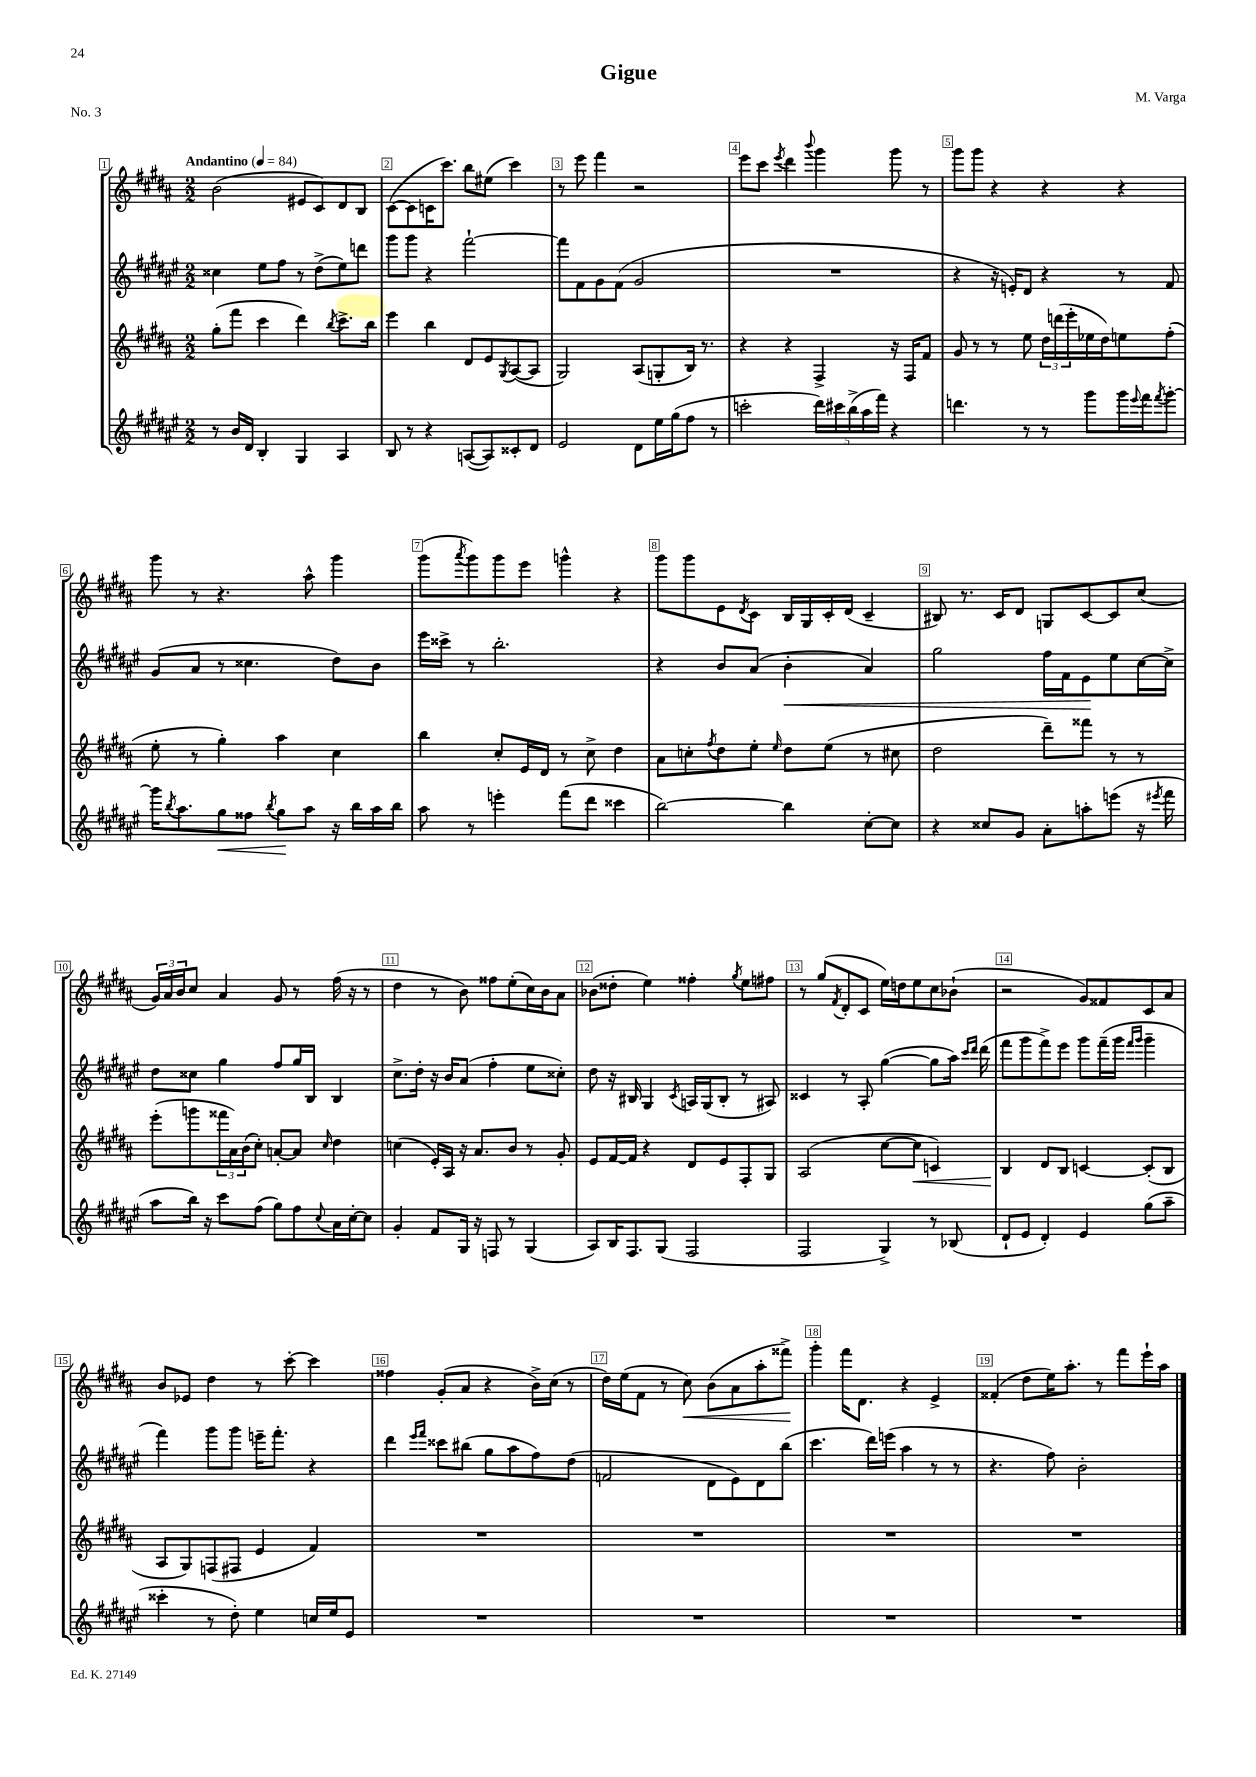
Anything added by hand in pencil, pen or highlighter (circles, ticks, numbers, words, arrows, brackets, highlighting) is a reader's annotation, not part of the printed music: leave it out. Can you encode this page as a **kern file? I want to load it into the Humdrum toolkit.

**kern	**dynam	**kern	**dynam	**kern	**dynam	**kern	**dynam
*part4	*part4	*part3	*part3	*part2	*part2	*part1	*part1
*staff4	*staff4	*staff3	*staff3	*staff2	*staff2	*staff1	*staff1
*clefG2	*	*clefG2	*	*clefG2	*	*clefG2	*
*k[f#c#g#d#a#e#]	*	*k[f#c#g#d#a#]	*	*k[f#c#g#d#a#e#]	*	*k[f#c#g#d#a#]	*
*M2/2	*	*M2/2	*	*M2/2	*	*M2/2	*
*MM84	*	*MM84	*	*MM84	*	*MM84	*
=1	=1	=1	=1	=1	=1	=1	=1
!	!	!	!	!	!	!LO:TX:a:B:t=Andantino	!
8r	.	(8gg#'\L	.	4cc##X\	.	(2b\	.
16b/LL	.	8fff#\J	.	.	.	.	.
16d#/JJ	.	.	.	.	.	.	.
4B'/	.	4ccc#\	.	8ee#\L	.	.	.
.	.	.	.	8ff#\J	.	.	.
4G#/	.	4ddd#\)	.	8r	.	8e#X/L	.
.	.	.	.	(8dd#^\L	.	8c#/)	.
.	.	8qbb/	.	.	.	.	.
4A#/	.	8.ccc#^\L	.	8ee#\)	.	8d#/	.
.	.	.	.	8dddn\J	.	8B/J	.
.	.	16bb\Jk	.	.	.	.	.
=2	=2	=2	=2	=2	=2	=2	=2
8B/	.	4eee\	.	8ggg#\L	.	([8c#\L	.
8r	.	.	.	8ggg#\J	.	8c#\]	.
4r	.	4bb\	.	4r	.	16cn\K	.
.	.	.	.	.	.	8.ccc#\J)	.
([8An/L	.	8d#/L	.	[2fff#`\	.	8bb\L	.
8A/])	.	8e/	.	.	.	(8ee#X\J	.
.	.	8qG#/	.	.	.	.	.
8c##X'/	.	([8A#/	.	.	.	4ccc#\)	.
8d#/J	.	8A#/J]	.	.	.	.	.
=3	=3	=3	=3	=3	=3	=3	=3
2e#/	.	2G#/)	.	8fff#\L]	.	8r	.
.	.	.	.	8f#\	.	8eee\	.
.	.	.	.	8g#\	.	4fff#\	.
.	.	.	.	(8f#\J	.	.	.
8d#\L	.	(8A#/L	.	2g#/	.	2r	.
16ee#\L	.	8Gn'/	.	.	.	.	.
(16gg#\J	.	.	.	.	.	.	.
8ff#\J	.	16B/Jk)	.	.	.	.	.
.	.	8.r	.	.	.	.	.
8r	.	.	.	.	.	.	.
=4	=4	=4	=4	=4	=4	=4	=4
2cccn'\	.	4r	.	1r	.	8eee\L	.
.	.	.	.	.	.	8ccc#\J	.
.	.	.	.	.	.	8qeee/	.
.	.	4r	.	.	.	4ddd#\	.
.	.	.	.	.	.	8qqbbb/	.
20ddd#\LL)	.	4F#^/	.	.	.	4ggg#\	.
20ccc#X\	.	.	.	.	.	.	.
(20bb^\	.	.	.	.	.	.	.
20aa#\	.	.	.	.	.	.	.
20fff#\JJ)	.	.	.	.	.	.	.
4r	.	16r	.	.	.	8ggg#\	.
.	.	16F#/KL	.	.	.	.	.
.	.	8f#/J	.	.	.	8r	.
=5	=5	=5	=5	=5	=5	=5	=5
4.dddn\	.	8g#/	.	4r	.	8ggg#\L	.
.	.	8r	.	.	.	8ggg#\J	.
.	.	8r	.	16r	.	4r	.
.	.	.	.	16en'/KL)	.	.	.
8r	.	8ee\	.	8d#/J	.	.	.
8r	.	24dd#\LL	.	4r	.	4r	.
.	.	(24dddn\	.	.	.	.	.
.	.	24eee'\	.	.	.	.	.
8ggg#\L	.	16ee-X\	.	.	.	.	.
.	.	16dd#\J)	.	.	.	.	.
16ggg#\L	.	8een\	.	8r	.	4r	.
8qqeee#/	.	.	.	.	.	.	.
16fff#\J	.	.	.	.	.	.	.
8qfff#/	.	.	.	.	.	.	.
[8ggg#'\J	.	(8ff#'\J	.	8f#/	.	.	.
!!LO:LB:g=z
=6	=6	=6	=6	=6	=6	=6	=6
16ggg#\KL]	.	8ee'\	.	(8g#/L	.	8ggg#\	.
8qbb/	.	.	.	.	.	.	.
8.aa#\	.	.	.	.	.	.	.
.	.	8r	.	8a#/J	.	8r	.
!	!LO:HP:b	!	!	!	!	!	!
8gg#\	<	4gg#'\)	.	8r	.	4.r	.
8ff##X\J	.	.	.	4.cc##X\	.	.	.
8qbb/	.	.	.	.	.	.	.
8gg#\L	.	4aa#\	.	.	.	.	.
8aa#\J	[	.	.	.	.	8aa#^^\	.
16r	.	4cc#\	.	8dd#\L)	.	4ggg#\	.
16bb\LL	.	.	.	.	.	.	.
16aa#\	.	.	.	8b\J	.	.	.
16bb\JJ	.	.	.	.	.	.	.
=7	=7	=7	=7	=7	=7	=7	=7
8aa#\	.	4bb\	.	16eee#\LL	.	(8ggg#\L	.
.	.	.	.	16ccc##X^\JJ	.	.	.
.	.	.	.	.	.	8qaaa#/	.
8r	.	.	.	8r	.	8ggg#\)	.
4eeen'\	.	8cc#'/L	.	2.bb'\	.	8ggg#\	.
.	.	16e/L	.	.	.	8eee\J	.
.	.	16d#/JJ	.	.	.	.	.
(8fff#\L	.	8r	.	.	.	4gggn^^\	.
8ddd#\J	.	8cc#^\	.	.	.	.	.
4ccc##X\	.	4dd#\	.	.	.	4r	.
=8	=8	=8	=8	=8	=8	=8	=8
[2bb\)	.	8a#\L	.	4r	.	8ggg#\L	.
.	.	8ccn'\	.	.	.	8ggg#\	.
.	.	8qff#/	.	.	.	.	.
.	.	8dd#\	.	8b/L	.	8e\	.
.	.	.	.	.	.	8qd#/	.
.	.	8ee'\J	.	(8a#/J	.	8c#\J	.
.	.	16qqee/	.	.	.	.	.
!	!	!	!	!	!LO:HP:b	!	!
4bb\]	.	8dd#\L	.	4b'\	<	16B/LL	.
.	.	.	.	.	.	16G#/	.
.	.	(8ee\J	.	.	.	16c#'/	.
.	.	.	.	.	.	(16d#/JJ	.
[8cc#'\L	.	8r	.	4a#/)	.	4c#~/	.
8cc#\J]	.	8cc#X\	.	.	.	.	.
=9	=9	=9	=9	=9	=9	=9	=9
4r	.	2dd#\	.	2gg#\	.	8B#X/)	.
.	.	.	.	.	.	8.r	.
8cc##X/L	.	.	.	.	.	.	.
.	.	.	.	.	.	16c#/KL	.
8g#/J	.	.	.	.	.	8d#/J	.
8a#'\L	.	8ddd#~\L)	.	16ff#\LL	.	8Gn/L	.
.	.	.	.	16f#\J	.	.	.
8aan'\	.	8fff##X\J	.	8e#\	.	[8c#/	.
(8eeen\J	.	8r	.	8ee#\	[	8c#/]	.
16r	.	8r	.	[16cc#\L	.	(8cc#/J	.
8qeee#X/	.	.	.	.	.	.	.
16fff#\	.	.	.	16cc#^\JJ]	.	.	.
!!LO:LB:g=z
=10	=10	=10	=10	=10	=10	=10	=10
8aa#\L	.	(8eee'\L	.	8dd#\L	.	24g#/LL)	.
.	.	.	.	.	.	24a#/	.
.	.	.	.	.	.	24b/J	.
16bb\Jk)	.	8gggn\	.	8cc##X\J	.	8cc#/J	.
16r	.	.	.	.	.	.	.
8ccc#\L	.	24fff##X\L	.	4gg#\	.	4a#/	.
.	.	24a#\)	.	.	.	.	.
.	.	(24b\J	.	.	.	.	.
(8ff#\J	.	8cc#'\J)	.	.	.	.	.
8gg#\L)	.	[8an'/L	.	8ff#/L	.	8g#/	.
8ff#\	.	8a/J]	.	16gg#/L	.	8r	.
.	.	.	.	16B/JJ	.	.	.
8qqcc#/	.	16qqcc#/	.	.	.	.	.
16a#\L	.	4dd#\	.	4B/	.	(16ff#\	.
[16cc#'\J	.	.	.	.	.	16r	.
8cc#\J]	.	.	.	.	.	8r	.
=11	=11	=11	=11	=11	=11	=11	=11
4g#'/	.	(4ccn\	.	8.cc#^\L	.	4dd#\	.
.	.	.	.	16dd#'\Jk	.	.	.
8f#/L	.	16e'/LL)	.	16r	.	8r	.
.	.	16A#/JJ	.	16b/KL	.	.	.
16G#/Jk	.	16r	.	(8a#/J	.	8b\)	.
16r	.	8.a#/L	.	.	.	.	.
8Fn/	.	.	.	4ff#'\	.	8ff##X\L	.
8r	.	8b/J	.	.	.	(8ee'\	.
(4G#/	.	8r	.	8ee#\L	.	16cc#\L)	.
.	.	.	.	.	.	16b\J	.
.	.	8g#'/	.	8cc##X'\J)	.	8a#\J	.
=12	=12	=12	=12	=12	=12	=12	=12
8A#/L)	.	8e/L	.	8dd#\	.	(8b-X\L	.
16B/K	.	[16f#/L	.	16r	.	8dd##X'\J	.
8.F#/	.	16f#/JJ]	.	16B#X/	.	.	.
.	.	4r	.	4G#/	.	4ee\)	.
(8G#/J	.	.	.	.	.	.	.
.	.	.	.	8qc#/	.	.	.
2F#/	.	8d#/L	.	16An/LL	.	4ff##X'\	.
.	.	.	.	(16G#/J	.	.	.
.	.	8e/	.	8B#'/J	.	.	.
.	.	.	.	.	.	8qgg#/	.
.	.	8F#'/	.	8r	.	8ee\L	.
.	.	8G#/J	.	8A#X/)	.	8ff#X\J	.
=13	=13	=13	=13	=13	=13	=13	=13
2F#/	.	(2A#/	.	4c##X/	.	8r	.
.	.	.	.	.	.	(8gg#/L	.
.	.	.	.	.	.	8qf#/	.
.	.	.	.	8r	.	8d#'/	.
.	.	.	.	8A#'/	.	8c#/J	.
4G#^/)	.	[8cc#\L	.	([4gg#\	.	16ee\LL)	.
.	.	.	.	.	.	16ddn\J	.
!	!	!	!LO:HP:b	!	!	!	!
.	.	8cc#\J]	<	.	.	8ee\	.
8r	.	4cn/)	.	8gg#\L]	.	8cc#\	.
(8B-X/	.	.	.	16aa#\Jk)	.	(8b-X`\J	.
.	.	.	.	16qqccc#/LL	.	.	.
.	.	.	.	16qqddd#/JJ	.	.	.
.	.	.	.	(16ddd#\	.	.	.
=14	=14	=14	=14	=14	=14	=14	=14
8d#`/L	.	4B/	.	8fff#\L	.	2r	.
8e#/J	.	.	.	8ggg#\	.	.	.
4d#'/)	.	8d#/L	[	8fff#^\)	.	.	.
.	.	8B/J	.	8eee#\J	.	.	.
4e#/	.	[4cn/	.	8ggg#\L	.	8g#/L)	.
.	.	.	.	(16fff#~\L	.	8f##X/	.
.	.	.	.	16ggg#\JJ	.	.	.
.	.	.	.	16qqfff#/LL	.	.	.
.	.	.	.	16qqggg#/JJ	.	.	.
(8gg#\L	.	(8c'/L]	.	4ggg#~\	.	8c#/	.
8aa#~\J	.	8B/J	.	.	.	8a#/J	.
!!LO:LB:g=z
=15	=15	=15	=15	=15	=15	=15	=15
4ccc##X'\	.	8A#/L	.	4fff#\)	.	8b/L	.
.	.	8G#/)	.	.	.	8e-X/J	.
8r	.	(8Fn/	.	8ggg#\L	.	4dd#\	.
8dd#'\)	.	8F#X/J	.	8ggg#\J	.	.	.
4ee#\	.	4e/	.	16eeen~\KL	.	8r	.
.	.	.	.	8.fff#'\J	.	.	.
.	.	.	.	.	.	[8ccc#'\	.
16ccn/LL	.	4f#/)	.	4r	.	4ccc#\]	.
16ee#/J	.	.	.	.	.	.	.
8e#/J	.	.	.	.	.	.	.
=16	=16	=16	=16	=16	=16	=16	=16
1r	.	1r	.	4ddd#\	.	4ff##X\	.
.	.	.	.	16qqeee#/LL	.	.	.
.	.	.	.	16qqfff#/JJ	.	.	.
.	.	.	.	8ccc##X\L	.	(8g#'/L	.
.	.	.	.	(8bb#X\J	.	8a#/J	.
.	.	.	.	8gg#\L	.	4r	.
.	.	.	.	8aa#\	.	.	.
.	.	.	.	8ff#\)	.	16b^\LL)	.
.	.	.	.	.	.	(16cc#\JJ	.
.	.	.	.	(8dd#\J	.	8r	.
=17	=17	=17	=17	=17	=17	=17	=17
1r	.	1r	.	2fn/	.	16dd#\LL)	.
.	.	.	.	.	.	(16ee\J	.
.	.	.	.	.	.	8f#\J	.
.	.	.	.	.	.	8r	.
!	!	!	!	!	!	!	!LO:HP:b
.	.	.	.	.	.	8cc#\)	<
.	.	.	.	8d#\L	.	(8b\L	.
.	.	.	.	8e#\)	.	8a#\	.
.	.	.	.	8d#\	.	8aa#'\	.
.	.	.	.	(8bb\J	.	8fff##X^\J)	.
.	.	.	.	.	.	.	[
=18	=18	=18	=18	=18	=18	=18	=18
1r	.	1r	.	4.ccc#\	.	4ggg#'\	.
.	.	.	.	.	.	16fff#\KL	.
.	.	.	.	.	.	8.d#\J	.
.	.	.	.	16ddd#\LL)	.	.	.
.	.	.	.	(16eeen\JJ	.	.	.
.	.	.	.	4aa#\	.	4r	.
.	.	.	.	8r	.	4e^/	.
.	.	.	.	8r	.	.	.
=19	=19	=19	=19	=19	=19	=19	=19
1r	.	1r	.	4.r	.	(4f##X'/	.
.	.	.	.	.	.	8dd#\L	.
.	.	.	.	8ff#\)	.	16ee\K)	.
.	.	.	.	.	.	8.aa#'\J	.
.	.	.	.	2b'\	.	.	.
.	.	.	.	.	.	8r	.
.	.	.	.	.	.	8fff#\L	.
.	.	.	.	.	.	16eee`\L	.
.	.	.	.	.	.	16aa#\JJ	.
==	==	==	==	==	==	==	==
*-	*-	*-	*-	*-	*-	*-	*-
